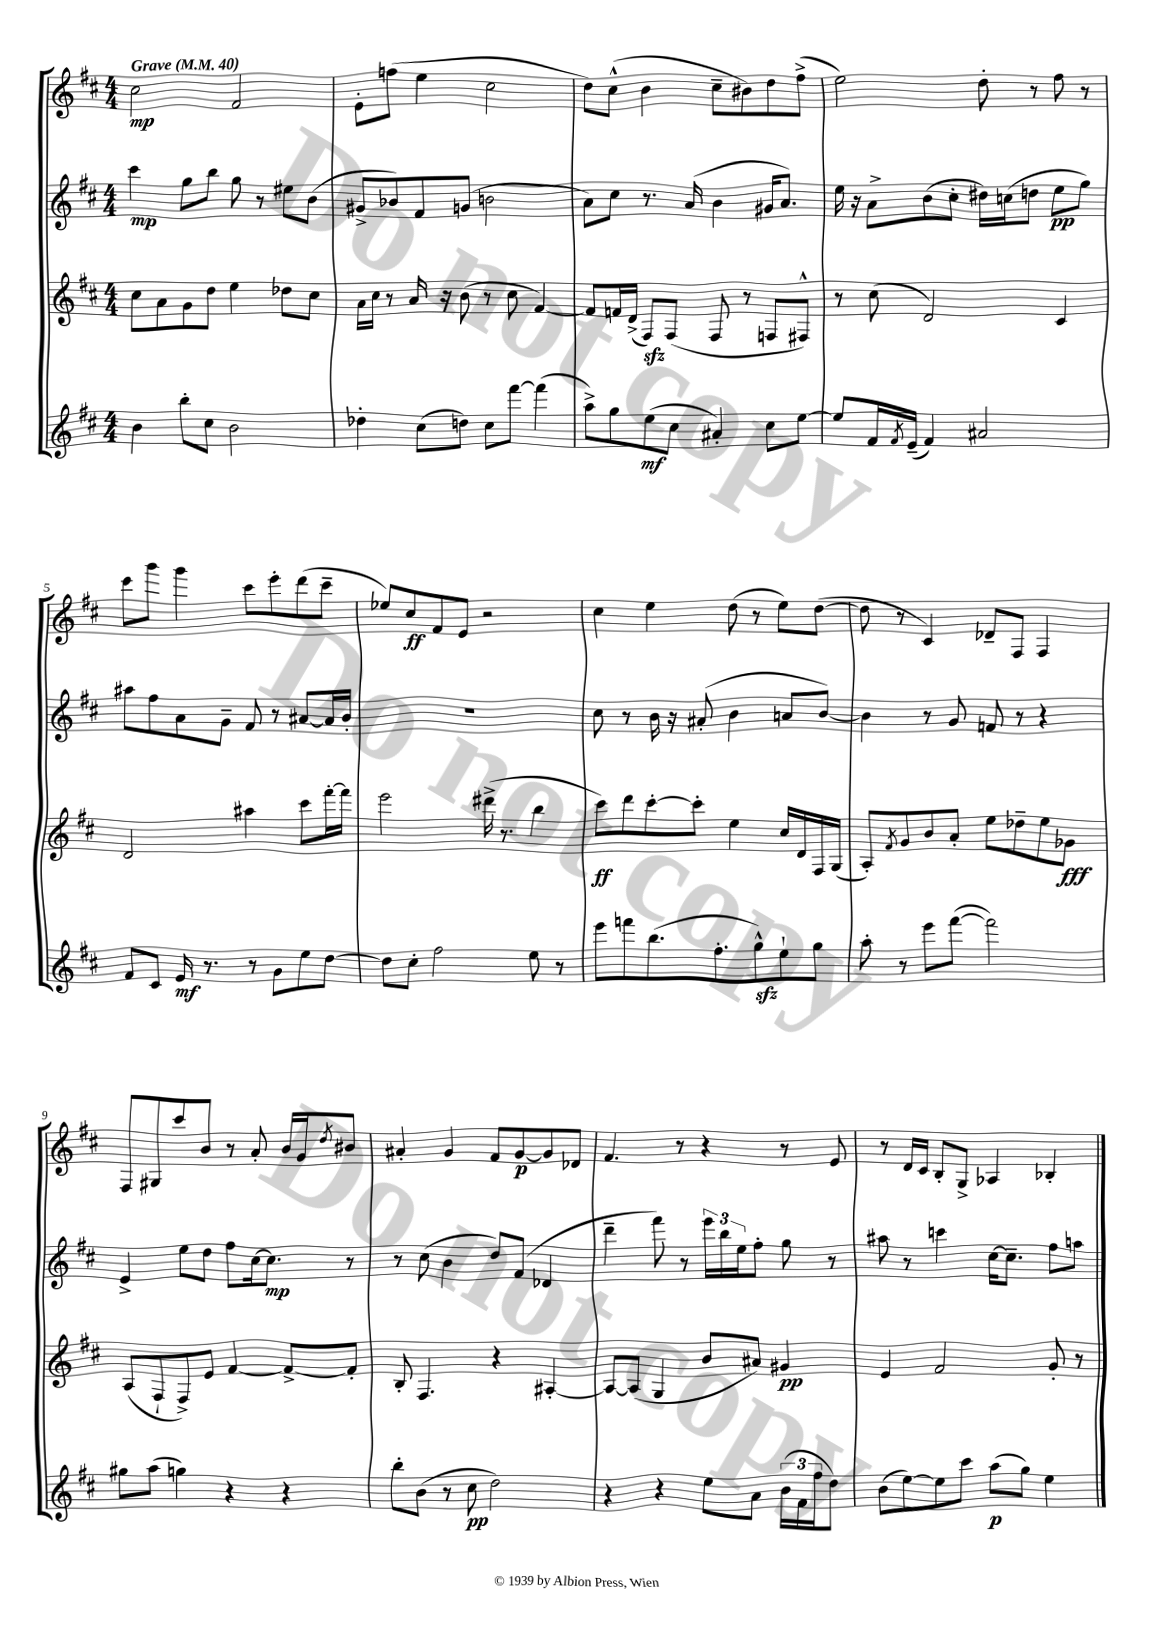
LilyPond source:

<<
\new StaffGroup <<
\new Staff = "s0" {
    \clef treble \key d \major \numericTimeSignature \time 4/4 \tempo "Grave" 4 = 40
    cis''2\mp fis'2 |
    e'8-. f''8( e''4 cis''2 |
    d''8) cis''8-^( b'4 cis''8-- bis'8) d''8 fis''8->( |
    e''2) d''8-. r8 fis''8 r8 |
    cis'''8 g'''8 g'''4 cis'''8 e'''8-. d'''8( cis'''8-- |
    ees''8) cis''8\ff fis'8 e'8 r2 |
    cis''4 e''4 d''8( r8 e''8) d''8~( |
    d''8 r8 cis'4) des'8-- fis8 fis4 |
    fis8 gis8 cis'''8 b'8 r8 a'8-. b'16 g'16 \acciaccatura { d''8 } bis'8 |
    ais'4-. g'4 fis'8 g'8~\p g'8 des'8 |
    fis'4. r8 r4 r8 e'8 |
    r8 d'16 cis'16 b8-. g8-> aes4 bes4-. \bar "|." |
}
\new Staff = "s1" {
    \clef treble \key d \major \numericTimeSignature \time 4/4
    cis'''4\mp g''8 b''8 g''8 r8 eis''8 b'8( |
    gis'8-> bes'8) fis'8 g'8( b'2 |
    a'8) cis''8 r8. a'16( b'4 gis'16 a'8.) |
    e''16 r16 a'8-> b'8( cis''8-. dis''16) c''16( d''8 e''8\pp g''8) |
    ais''8 fis''8 a'8 g'8-- fis'8 r8 ais'8~ ais'16 b'16-. |
    R1 |
    cis''8 r8 b'16 r16 ais'8-.( b'4 a'8 b'8~) |
    b'4 r8 g'8 f'8 r8 r4 |
    e'4-> e''8 d''8 fis''8 cis''16~ cis''8.\mp r8 |
    r8 cis''8( b'4 d''8) fis'8( des'4 |
    d'''4-- fis'''8) r8 \tuplet 3/2 { e'''16 b''16 e''16 } fis''8-. g''8 r8 |
    ais''8 r8 c'''4 cis''16~ cis''8.-- fis''8 a''8 \bar "|." |
}
\new Staff = "s2" {
    \clef treble \key d \major \numericTimeSignature \time 4/4
    cis''8 a'8 g'8 d''8 e''4 des''8 cis''8 |
    a'16 cis''16 r8 a'16 r16 b'8( r8 cis''8 fis'4~) |
    fis'8 f'16 d'16->( fis8\sfz) fis8( fis8 r8 f8 fis8-^) |
    r8 cis''8( d'2) cis'4 |
    d'2 ais''4 cis'''8 fis'''16~-. fis'''16 |
    e'''2 dis'''16->( r8. b''4 |
    cis'''8\ff) d'''8 cis'''8~-. cis'''8-. e''4 cis''16 d'16 fis16 g16( |
    a8-.) \acciaccatura { fis'8 } g'8 b'8 a'8-. e''8 des''8-- e''8 ges'8\fff |
    a8( fis8-! fis8->) e'8 fis'4~ fis'8~-> fis'8-. |
    b8-. fis4. r4 ais4~-. |
    ais8~ ais8( g4 b'8 ais'8) gis'4\pp |
    e'4 fis'2 g'8-. r8 \bar "|." |
}
\new Staff = "s3" {
    \clef treble \key d \major \numericTimeSignature \time 4/4
    b'4 b''8-. cis''8 b'2 |
    des''4-. cis''8( d''8) cis''8 fis'''8~ fis'''4( |
    a''8->) g''8 e''8\mf( cis''8 ais'4-.) cis''8 e''8~ |
    e''8 fis'16 \acciaccatura { fis'8 } e'16--( fis'4) ais'2 |
    fis'8 cis'8 e'16\mf r8. r8 g'8 e''8 d''8~ |
    d''8 cis''8-. fis''2 e''8 r8 |
    e'''8 f'''8 b''8.( fis''8.-. g''8-^\sfz) e''8-! g''8 |
    a''8-. r8 e'''8 fis'''8~( fis'''2) |
    gis''8 a''8( g''4) r4 r4 |
    b''8-. b'8( r8 cis''8\pp d''2) |
    r4 r4 e''8 a'8 \tuplet 3/2 { b'16( fis'16 fis''16 } d''8) |
    b'8( e''8~) e''8 cis'''8 a''8\p( g''8) e''4 \bar "|." |
}
>>
>>
